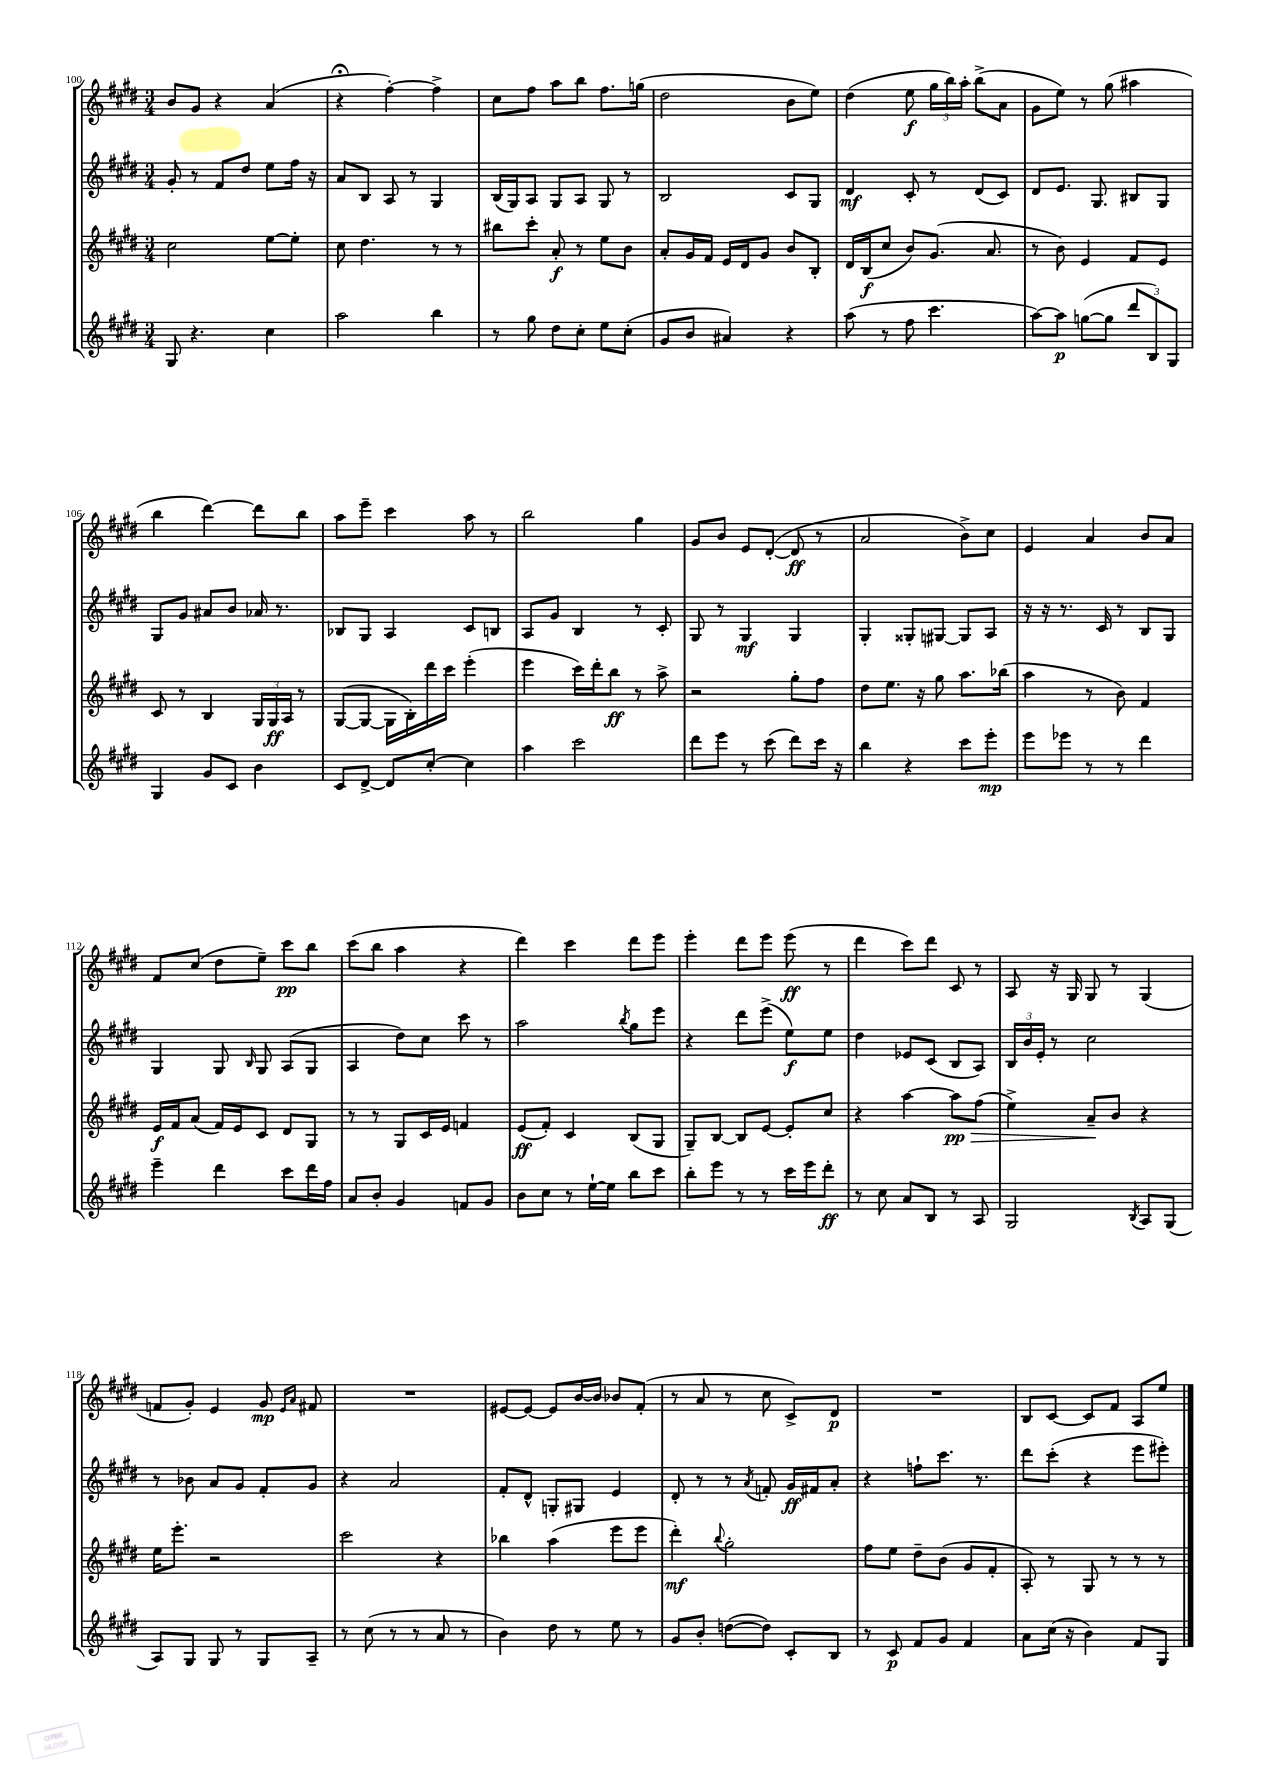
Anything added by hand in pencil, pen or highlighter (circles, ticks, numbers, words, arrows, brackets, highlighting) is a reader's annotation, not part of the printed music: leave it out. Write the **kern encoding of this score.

**kern	**kern	**kern	**kern
*staff4	*staff3	*staff2	*staff1
*clefG2	*clefG2	*clefG2	*clefG2
*k[f#c#g#d#]	*k[f#c#g#d#]	*k[f#c#g#d#]	*k[f#c#g#d#]
*M3/4	*M3/4	*M3/4	*M3/4
8G#	2cc#	8g#'	8b
4.r	.	8r	8g#
.	.	8f#	4r
.	.	8dd#	.
4cc#	[8ee	8ee	(4a
.	8ee']	16ff#	.
.	.	16r	.
=	=	=	=
2aa	8cc#	8a	4r;
.	4.dd#	8B	.
.	.	8A	[4ff#')
.	.	8r	.
4bb	8r	4G#	4ff#^]
.	8r	.	.
=	=	=	=
8r	8bb#	(16B	8cc#
.	.	16G#)	.
8gg#	8ccc#'	8A	8ff#
8dd#	8a'	8G#	8aa
8cc#'	8r	8A	8bb
8ee	8ee	8G#	8.ff#
(8cc#'	8b	8r	.
.	.	.	(16gg
=	=	=	=
8g#	8a'	2B	2dd#
8b	16g#	.	.
.	16f#	.	.
4a#)	16e	.	.
.	16d#	.	.
.	8g#	.	.
4r	8b	8c#	8b
.	8B'	8G#	8ee)
=	=	=	=
(8aa	16d#	4d#	(4dd#
.	(16B	.	.
8r	8cc#	.	.
8ff#	8b)	8c#'	8ee
4.ccc#	(8.g#	8r	24gg#
.	.	.	24bb)
.	.	.	24aa'
.	.	(8d#	(8bb^
.	8.a	.	.
.	.	8c#)	8a
=	=	=	=
[8aa)	8r	8d#	8g#
8aa]	8b)	8.e	8ee)
([8gg	4e	.	8r
.	.	8.G#	.
8gg]	.	.	(8gg#
12ddd#	8f#	8B#	4aa#
12B)	.	.	.
.	8e	8G#	.
12G#	.	.	.
=	=	=	=
4G#	8c#	8G#	4bb
.	8r	8g#	.
8g#	4B	8a#	[4ddd#)
8c#	.	8b	.
4b	24G#	16a-	8ddd#]
.	24G#	.	.
.	.	8.r	.
.	24A	.	.
.	8r	.	8bb
=	=	=	=
8c#	([8G#	8B-	8aa
[8d#^	8G#_	8G#	8eee~
8d#]	16G#]	4A	4ccc#
.	16B')	.	.
[8cc#'	16ddd#	.	.
.	16ccc#	.	.
4cc#]	(4eee'	8c#	8aa
.	.	8B	8r
=	=	=	=
4aa	4eee	8A	2bb
.	.	8g#	.
2ccc#	16ccc#)	4B	.
.	16ddd#'	.	.
.	8bb	.	.
.	8r	8r	4gg#
.	8aa^	8c#'	.
=	=	=	=
8ddd#	2r	8G#	8g#
8eee	.	8r	8b
8r	.	4G#	8e
(8ccc#	.	.	([8d#'
8ddd#)	8gg#'	4G#	8d#]
16ccc#	8ff#	.	8r
16r	.	.	.
=	=	=	=
4bb	8dd#	4G#'	2a
.	8.ee	.	.
4r	.	8G##'	.
.	16r	.	.
.	8gg#	[8G#	.
8ccc#	8.aa	8G#]	8b^)
8eee'	.	8A	8cc#
.	(16bb-	.	.
=	=	=	=
8eee	4aa	16r	4e
.	.	16r	.
8eee-	.	8.r	.
8r	8r	.	4a
.	.	16c#	.
8r	8b)	8r	.
4ddd#	4f#	8B	8b
.	.	8G#	8a
=	=	=	=
4eee~	16e	4G#	8f#
.	16f#	.	.
.	(8a	.	(8cc#
4ddd#	16f#)	8G#	8dd#
.	16e	.	.
.	.	16qqB	.
.	8c#	8G#	8ee~)
8ccc#	8d#	(8A	8ccc#
16ddd#	8G#	8G#	8bb
16ff#	.	.	.
=	=	=	=
8a	8r	4A	(8ccc#
8b'	8r	.	8bb
4g#	8G#	8dd#)	4aa
.	16c#	8cc#	.
.	16e	.	.
8f	4f	8ccc#	4r
8g#	.	8r	.
=	=	=	=
8b	(8e	2aa	4ddd#)
8cc#	8f#')	.	.
8r	4c#	.	4ccc#
[16ee`	.	.	.
16ee]	.	.	.
.	.	8qbb	.
8bb	(8B	8gg#	8ddd#
8ccc#	8G#	8eee	8eee
=	=	=	=
8bb'	8G#~)	4r	4eee'
8eee	[8B	.	.
8r	8B]	8ddd#	8ddd#
8r	[8e	(8eee^	8eee
16ccc#	8e']	8ee)	(8eee
16eee	.	.	.
8ddd#'	8cc#	8ee	8r
=	=	=	=
8r	4r	4dd#	4ddd#
8cc#	.	.	.
8a	[4aa	8e-	8ccc#)
8B	.	(8c#	8ddd#
8r	8aa]	8B	8c#
8A	(8ff#	8A)	8r
=	=	=	=
2G#	4ee^)	24B	8A
.	.	24b	.
.	.	24e'	.
.	.	8r	16r
.	.	.	16G#
.	8a~	2cc#	8G#
.	8b	.	8r
8qB	.	.	.
8A	4r	.	(4G#
(8G#	.	.	.
=	=	=	=
8A)	16ee	8r	8f
.	8.eee'	.	.
8G#	.	8b-	8g#')
8G#	2r	8a	4e
8r	.	8g#	.
8G#	.	8f#'	8g#
.	.	.	16qqe
.	.	.	16qqa
8A~	.	8g#	8f#
=	=	=	=
8r	2ccc#	4r	2.r
(8cc#	.	.	.
8r	.	2a	.
8r	.	.	.
8a	4r	.	.
8r	.	.	.
=	=	=	=
4b)	4bb-	8f#'	[8e#
.	.	8d#^^	8e#_
8dd#	(4aa	8G'	8e#]
8r	.	8G#	[16b
.	.	.	16b]
8ee	8eee	4e	8b-
8r	8eee	.	(8f#'
=	=	=	=
8g#	4ddd#')	8d#'	8r
8b'	.	8r	8a
.	8qqbb	.	.
([8dd	2gg#'	8r	8r
.	.	8qa	.
8dd])	.	8f'	8cc#
8c#'	.	16g#	8c#^)
.	.	16f#	.
8B	.	8a'	8d#
=	=	=	=
8r	8ff#	4r	2.r
8c#	8ee	.	.
8f#	8dd#~	8ff`	.
8g#	(8b	8.ccc#	.
4f#	8g#	.	.
.	.	8.r	.
.	8f#'	.	.
=	=	=	=
8a	8A')	8ddd#	8B
(16cc#	8r	(8ccc#'	[8c#
16r	.	.	.
4b)	8G#	4r	8c#]
.	8r	.	8f#
8f#	8r	8eee	8A
8G#	8r	8eee#')	8ee
==	==	==	==
*-	*-	*-	*-
